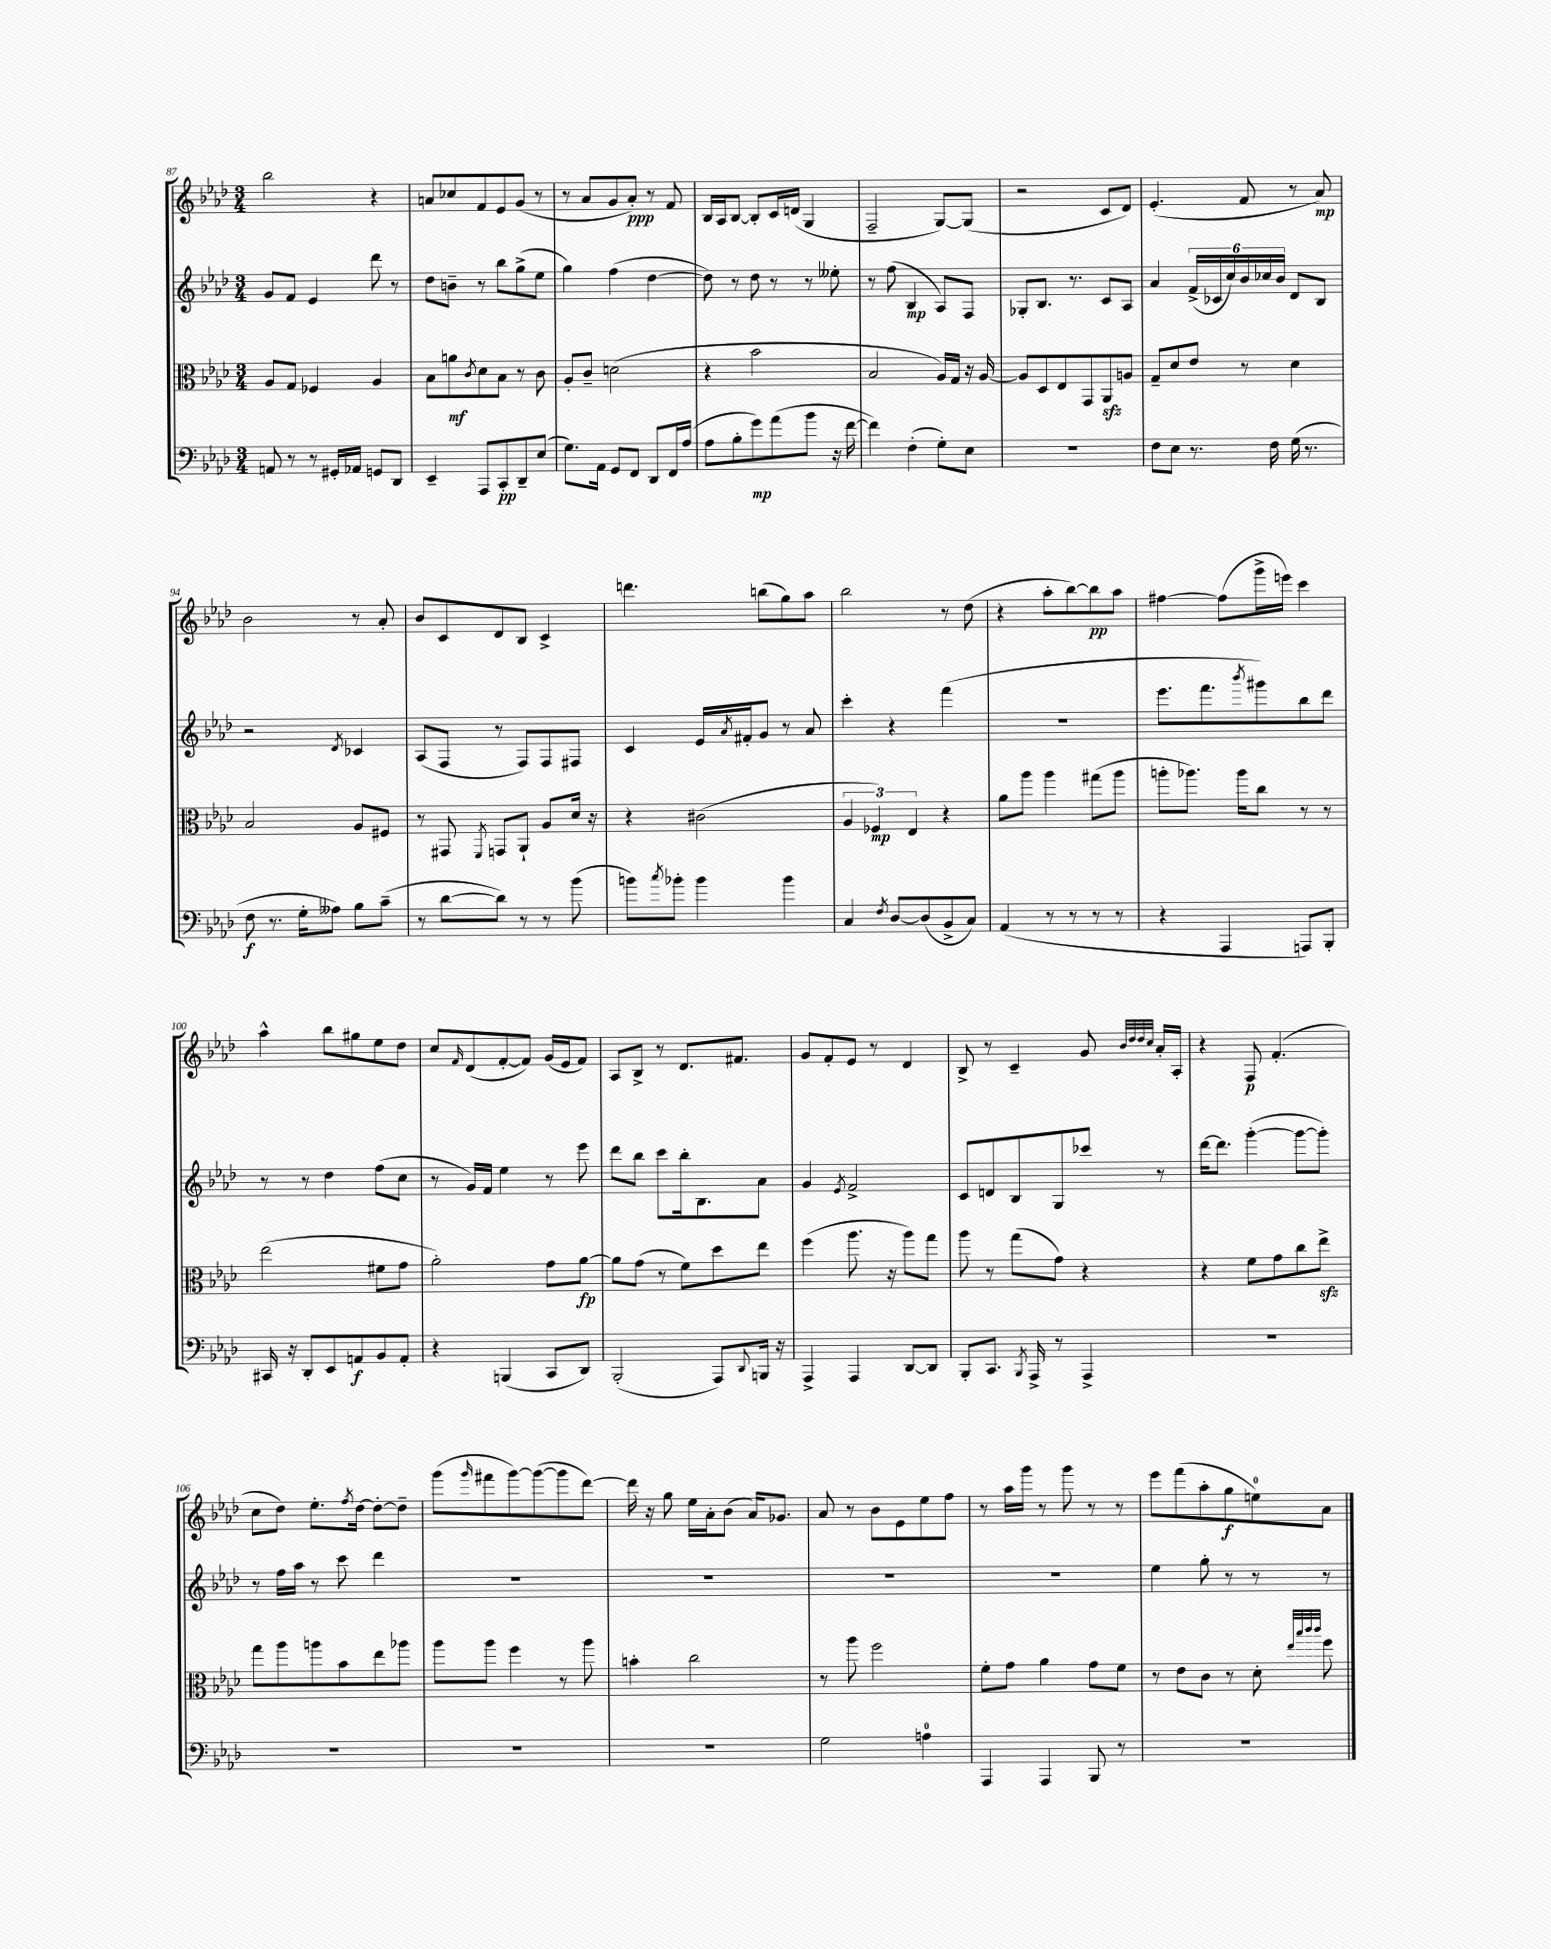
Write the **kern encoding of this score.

**kern	**kern	**kern	**kern
*staff4	*staff3	*staff2	*staff1
*clefF4	*clefC3	*clefG2	*clefG2
*k[b-e-a-d-]	*k[b-e-a-d-]	*k[b-e-a-d-]	*k[b-e-a-d-]
*M3/4	*M3/4	*M3/4	*M3/4
8AA	8A-	8g	2bb-
8r	8G	8f	.
8r	4F-	4e-	.
16GG#'	.	.	.
16AA-	.	.	.
8GG	4A-	8ddd-	4r
8DD-	.	8r	.
=	=	=	=
4EE-~	8B-	8dd-	8a
.	8a	8b~	8cc-
.	8qc	.	.
8AAA-	8d-	8r	8f
8CC'	8B-	8bb-	8e-
8DD-~	8r	(8gg^	(8g
(8E-	8c	8ee-	8r
=	=	=	=
8.G)	8A-'	4gg)	8r
.	8c~	.	8a-
16AA-	.	.	.
8GG	(2d	(4ff	8g
8FF	.	.	8a-')
8DD-	.	[4dd-	8r
16FF	.	.	8f
(16A-	.	.	.
=	=	=	=
8A-	4r	8dd-])	16B-
.	.	.	16A-
8B-'	.	8r	[8B-
8g)	2b-	8dd-	8B-']
(8a-	.	8r	16c
.	.	.	(16d
8b-	.	8r	4G
16r	.	8ee--'	.
[16f	.	.	.
=	=	=	=
4f])	2B-	8r	2F~
.	.	(8ff	.
(4F'	.	4B-	.
8G')	16A-)	8A-)	[8G)
.	16G	.	.
8E-	16r	8F	(8G]
.	[16A-	.	.
=	=	=	=
2.r	8A-]	8G-'	2r
.	8D-	8.B-	.
.	8E-	.	.
.	.	8.r	.
.	8GG	.	.
.	8AA-	8c	8c
.	8A	8A-	8d-)
=	=	=	=
8F	8G~	4a-	(4.e-'
8E-	8d-	.	.
8.r	8e-	(24f^	.
.	.	24c-	.
.	.	24cc)	.
.	8r	24b-	8f
.	.	24cc-	.
16F	.	.	.
.	.	24b-	.
(16G	4d-	8d-	8r
8.r	.	.	.
.	.	8B-	8a-)
=	=	=	=
8F	2B-	2r	2b-
8.r	.	.	.
16G'	.	.	.
8A--)	.	.	.
.	.	8qd-	.
8B-	8A-	4c-	8r
(8c~	8F#	.	8a-'
=	=	=	=
8r	8r	(8A-	8b-
[8d-	8GG#	8F	8c
.	8qFF	.	.
8d-])	8GG	8r	8d-
8r	8AA-`	8F)	8B-
8r	8A-	8F	4c^
(8b-	16d-	8F#	.
.	16r	.	.
=	=	=	=
8b)	4r	4c	4.ddd
8qcc	.	.	.
8b-'	.	.	.
4b-	(2c#	16e-	.
.	.	8qa-	.
.	.	16f#'	.
.	.	8g	(8bb
4b-	.	8r	8gg)
.	.	8a-	8aa-
=	=	=	=
4C	6A-	4ccc'	2bb-
.	6F-)	.	.
8qF	.	.	.
[8D-	.	4r	.
.	6E-	.	.
(8D-]	.	.	.
8BB-^	4r	(4fff	8r
8C)	.	.	(8dd-
=	=	=	=
(4AA-	8a-	2.r	4r
.	8aa-	.	.
8r	4aa-	.	8aa-'
8r	.	.	[8bb-)
8r	(8gg#	.	8bb-]
8r	8aa-	.	8aa-
=	=	=	=
4r	8aa'	8.eee-	[4ff#
.	8.aa-)	.	.
.	.	8.fff	.
4AAA-	.	.	(8ff#]
.	16aa-	.	.
.	.	8qbbb-	.
.	8cc	8ggg#)	16ggg^
.	.	.	16eee)
8AAA)	8r	8bb-	4ccc
8BBB-'	8r	8ddd-	.
=	=	=	=
16CC#	(2ee-	8r	4aa-^^
16r	.	.	.
8DD-'	.	8r	.
8EE-	.	4dd-	8bb-
8AA	.	.	8gg#
8BB-	8f#	(8ff	8ee-
8AA'	8g	8cc	8dd-
=	=	=	=
4r	2a-')	8r	8cc
.	.	.	16qqf
.	.	16g)	(8d-
.	.	16f	.
(4BBB	.	4ee-	[8f'
.	.	.	8f])
8CC	8g	8r	(16g
.	.	.	16e-
8DD-)	[8a-	8eee-	8f)
=	=	=	=
(2BBB-'	8a-]	8ddd-	8A-
.	(8g	8bb-	8B-^
.	8r	8ccc	8r
.	8f)	16bb-'	8.d-
.	.	8.B-	.
8AAA-)	8dd-	.	.
.	.	.	8.f#
8qqDD-	.	.	.
16BBB	8ee-	8a-	.
16r	.	.	.
=	=	=	=
4AAA-^	(4ff	4g	8g
.	.	.	8f'
.	.	8qe-	.
4AAA-	8.aa-	2f^	8e-
.	.	.	8r
.	16r	.	.
[8DD-	8aa-)	.	4d-
8DD-]	8gg	.	.
=	=	=	=
8BBB-'	8aa-	8c	8B-^
8.CC	8r	8d	8r
.	(8gg	8B-	4c~
8qBBB-	.	.	.
16AAA-^	.	.	.
8r	8g)	8G	.
4AAA-^	4r	8ccc-	8g
.	.	.	32qqb-
.	.	.	32qqdd-
.	.	.	32qqdd-
.	.	.	32qqcc
.	.	8r	16a-'
.	.	.	16A-'
=	=	=	=
2.r	4r	[16ddd-	4r
.	.	8.ddd-]	.
.	8f	([4ggg'	8F
.	8g	.	(4.f'
.	8cc	8ggg_	.
.	8ee-^	8ggg'])	.
=	=	=	=
2.r	8gg	8r	8cc
.	8aa-	16ff	8dd-)
.	.	16aa-	.
.	8aa	8r	8.ee-'
.	8b-	8ccc	.
.	.	.	8qff
.	.	.	[16dd-
.	8ee-	4ddd-	8dd-'_
.	8aa-	.	8dd-~]
=	=	=	=
2.r	8aa-	2.r	(8ggg
.	.	.	16qqggg
.	8aa-	.	8fff#
.	4ff	.	[8ggg)
.	.	.	(8ggg_
.	8r	.	8ggg]
.	8aa-	.	[8ddd-)
=	=	=	=
2.r	4b'	2.r	16ddd-]
.	.	.	16r
.	.	.	8gg
.	2cc	.	16ee-
.	.	.	16a-'
.	.	.	(8b-
.	.	.	16a-)
.	.	.	8.g-
=	=	=	=
2G	8r	2.r	8a-
.	8aa-	.	8r
.	2ff	.	8b-
.	.	.	8e-
4A	.	.	8ee-
.	.	.	8ff
=	=	=	=
4AAA-	8f'	2.r	8r
.	8g	.	16aa-
.	.	.	16ggg
4AAA-	4a-	.	8r
.	.	.	8ggg
8BBB-	8g	.	8r
8r	8f	.	8r
=	=	=	=
2.r	8r	4ee-	8eee-
.	8e-	.	(8fff
.	8c	8gg'	8aa-'
.	8r	8r	8gg
.	8d-'	8r	8ee)
.	32qqee-	.	.
.	32qqbb-	.	.
.	32qqccc	.	.
.	32qqccc	.	.
.	8ff	8r	8a-
==	==	==	==
*-	*-	*-	*-
